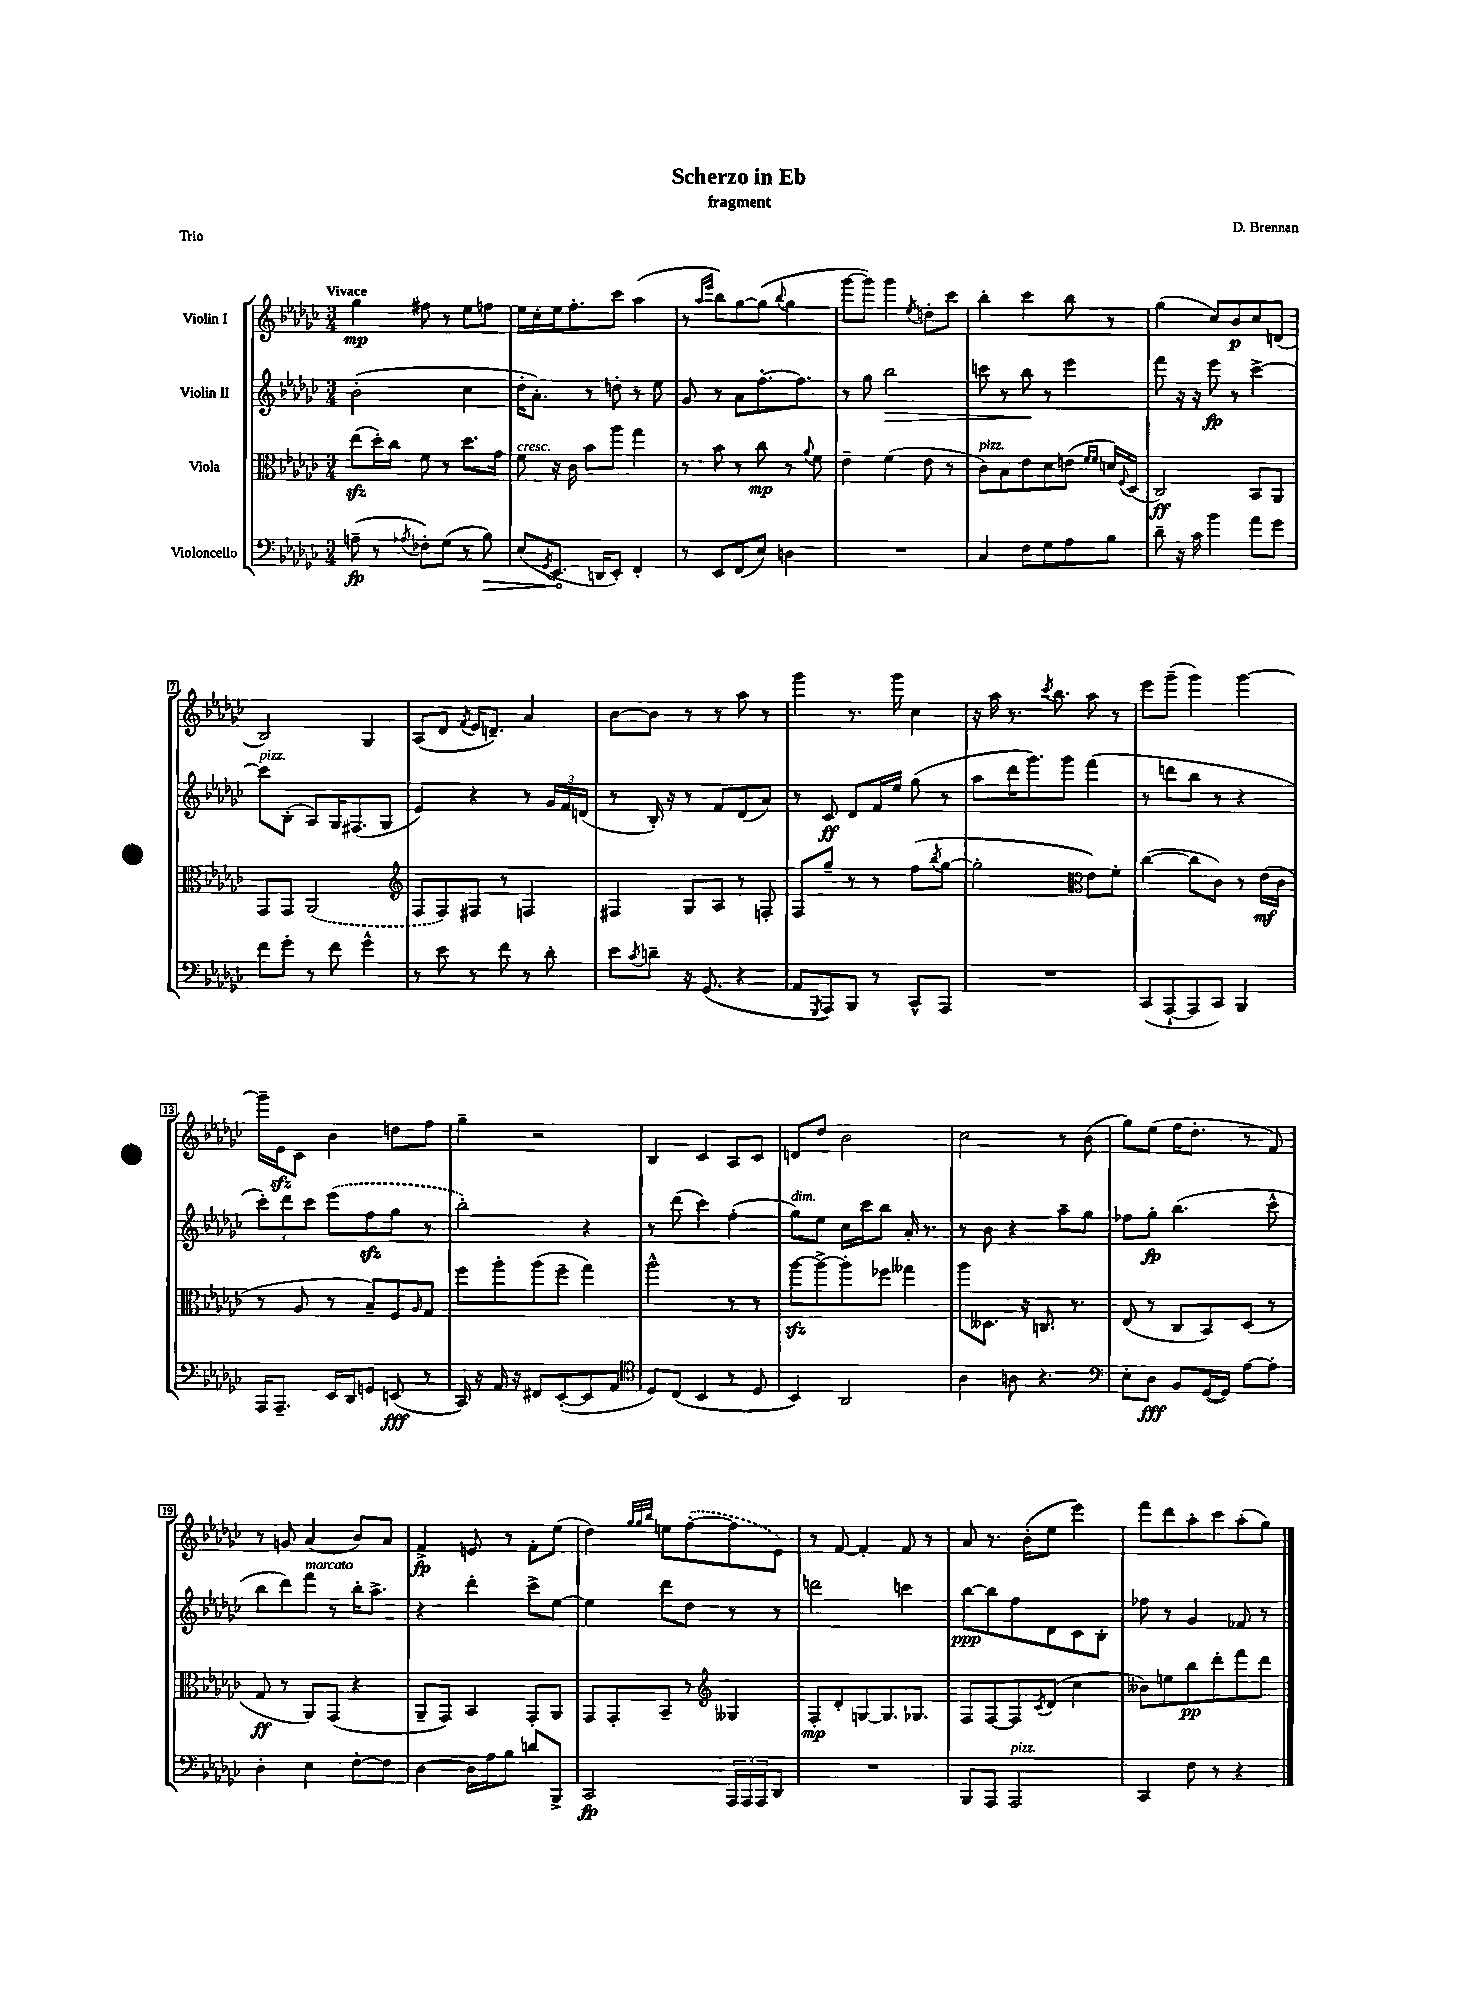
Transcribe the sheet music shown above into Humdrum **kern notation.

**kern	**dynam	**kern	**dynam	**kern	**dynam	**kern	**dynam
*part4	*part4	*part3	*part3	*part2	*part2	*part1	*part1
*staff4	*staff4	*staff3	*staff3	*staff2	*staff2	*staff1	*staff1
*I"Violoncello	*	*I"Viola	*	*I"Violin II	*	*I"Violin I	*
*clefF4	*	*clefC3	*	*clefG2	*	*clefG2	*
*k[b-e-a-d-g-c-]	*	*k[b-e-a-d-g-c-]	*	*k[b-e-a-d-g-c-]	*	*k[b-e-a-d-g-c-]	*
*M3/4	*	*M3/4	*	*M3/4	*	*M3/4	*
=1	=1	=1	=1	=1	=1	=1	=1
!	!	!	!	!	!	!LO:TX:a:B:t=Vivace	!
(8An~\	fp	(8ee-zz\L	.	(2b-'\	.	4gg-\	mp
8r	.	16dd-'\L)	.	.	.	.	.
.	.	16cc-\JJ	.	.	.	.	.
8qA-X/	.	.	.	.	.	.	.
8F-X'\L)	.	8f\	.	.	.	8ff#X\	.
(8G-\J	.	8r	.	.	.	8r	.
8r	.	8.dd-\L	.	4cc-\	.	8ee-\L	.
!	!LO:HP:b	!	!	!	!	!	!
8B-\)	>	.	.	.	.	8ffn\J	.
.	.	16g-\Jk	.	.	.	.	.
=2	=2	=2	=2	=2	=2	=2	=2
!	!	!LO:TX:a:i:t=cresc.	!	!	!	!	!
(8E-/L	.	8f\	.	16dd-'\KL	.	16ee-\LL	.
.	.	.	.	8.a-'\J)	.	16cc-'\	.
8qGG-/	.	.	.	.	.	.	.
8.EE-/J	.	16r	.	.	.	16ee-\J	.
.	.	16c-\	.	.	.	8.ff'\	.
.	.	8b-\L	.	8r	.	.	.
16DDn/KL	]	.	.	.	.	.	.
8EE-'/J)	.	8aa-\J	.	8ddn'\	.	8ccc-\J	.
4FF'/	.	4gg-\	.	8r	.	(4aa-\	.
.	.	.	.	8ee-\	.	.	.
=3	=3	=3	=3	=3	=3	=3	=3
8r	.	8r	.	8g-/	.	8r	.
.	.	.	.	.	.	16qqaa-/LL	.
.	.	.	.	.	.	16qqeee-/JJ	.
8EE-/L	.	8b-\	.	8r	.	8bb-\L)	.
(8FF/	.	8r	.	8a-\L	.	[8gg-\	.
8E-/J)	.	8cc-\	mp	[8.ff'\	.	(8gg-\J]	.
.	.	.	.	.	.	8qqbb-/	.
4Dn\	.	8r	.	.	.	4gg-\	.
.	.	.	.	8.ff\J]	.	.	.
.	.	8qqa-/	.	.	.	.	.
.	.	8f\	.	.	.	.	.
=4	=4	=4	=4	=4	=4	=4	=4
2.r	.	4e-~\	.	8r	.	[8ggg-\L	.
.	.	.	.	8gg-\	.	8ggg-\J])	.
!	!	!	!	!	!LO:HP:b	!	!
.	.	(4f\	.	2bb-\	>	4ggg-\	.
.	.	.	.	.	.	8qee-/	.
.	.	8e-\	.	.	.	8ddn'\L	.
.	.	8r	.	.	.	8ccc-\J	.
=5	=5	=5	=5	=5	=5	=5	=5
!	!	!LO:TX:a:i:t=pizz.	!	!	!	!	!
4C-/	.	8c-\L)	.	8cccn\	.	4bb-'\	.
.	.	8B-\	.	8r	.	.	.
8F\L	.	8e-\	.	8bb-\	.	4ccc-\	.
8G-\	.	8d-\	.	8r	]	.	.
8A-\	.	(8en\J	.	4eee-\	.	8bb-\	.
.	.	16qqf/LL	.	.	.	.	.
.	.	16qqf/JJ	.	.	.	.	.
8B-\J	.	16dn/LL)	.	.	.	8r	.
.	.	8qqF/	.	.	.	.	.
.	.	(16D-/JJ	.	.	.	.	.
=6	=6	=6	=6	=6	=6	=6	=6
8d-~\	.	2C-/)	ff	8fff\	.	(4gg-\	.
16r	.	.	.	16r	.	.	.
16c-\	.	.	.	16r	.	.	.
4b-\	.	.	.	8eee-\	fp	8cc-/L)	.
.	.	.	.	8r	.	8b-/	p
8a-\L	.	8BB-/L	.	[4ccc-^\	.	8cc-/	.
8g-\J	.	8AA-/J	.	.	.	(8dn/J	.
!!LO:LB:g=z
=7	=7	=7	=7	=7	=7	=7	=7
!	!	!	!	!LO:TX:a:i:t=pizz.	!	!	!
8f\L	.	8GG-/L	.	8ccc-\L]	.	2B-/)	.
8g-'\J	.	8GG-/J	.	(8B-'\J	.	.	.
8r	.	(2AA-/	.	8A-/L)	.	.	.
8f\	.	.	.	16G-/K	.	.	.
.	.	.	.	(8.F#X/	.	.	.
4g-^^\	.	.	.	.	.	4G-/	.
.	.	.	.	8G-/J	.	.	.
=8	=8	=8	=8	=8	=8	=8	=8
*	*	*clefG2	*	*	*	*	*
8r	.	8F/L	.	4e-/)	.	(8A-/L	.
8e-\	.	8F/)	.	.	.	8d-/J	.
.	.	.	.	.	.	8qf/	.
8r	.	8F#X/J	.	4r	.	16e-/KL	.
.	.	.	.	.	.	8.dn~/J)	.
8f\	.	8r	.	.	.	.	.
8r	.	4Fn/	.	8r	.	4a-/	.
8d-'\	.	.	.	24g-/LL	.	.	.
.	.	.	.	24f/	.	.	.
.	.	.	.	(24dn/JJ	.	.	.
=9	=9	=9	=9	=9	=9	=9	=9
8e-\L	.	4F#X/	.	8r	.	[8b-\L	.
8qc-/	.	.	.	.	.	.	.
8dn~\J	.	.	.	16B-'/)	.	8b-\J]	.
.	.	.	.	16r	.	.	.
16r	.	8G-/L	.	8r	.	8r	.
(8.GG-/	.	.	.	.	.	.	.
.	.	8A-/J	.	8f/L	.	8r	.
4r	.	8r	.	(8d-/	.	8aa-\	.
.	.	8Fn'/	.	8a-/J)	.	8r	.
=10	=10	=10	=10	=10	=10	=10	=10
8AA-/L	.	8F/L	.	8r	.	4ggg-\	.
8qGGG-/	.	.	.	.	.	.	.
8AAA-/)	.	8gg-~/J	.	8c-/	ff	.	.
8BBB-/J	.	8r	.	8d-/L	.	8.r	.
8r	.	8r	.	16f/L	.	.	.
.	.	.	.	16ee-/JJ	.	16ggg-\	.
8CC-^^/L	.	(8ff\L	.	(8gg-\	.	4cc-\	.
.	.	8qbb-/	.	.	.	.	.
8AAA-/J	.	[8gg-\J	.	8r	.	.	.
=11	=11	=11	=11	=11	=11	=11	=11
2.r	.	2gg-'\]	.	8aa-\L	.	16r	.
.	.	.	.	.	.	16aa-\	.
.	.	.	.	16ddd-\K	.	8.r	.
.	.	.	.	8.ggg-\)	.	.	.
.	.	.	.	.	.	8qccc-/	.
.	.	.	.	.	.	8.bb-\	.
.	.	.	.	8ggg-\J	.	.	.
*	*	*clefC3	*	*	*	*	*
.	.	8e-\L)	.	(4fff\	.	8aa-\	.
.	.	8f'\J	.	.	.	8r	.
=12	=12	=12	=12	=12	=12	=12	=12
(8CC-/L	.	([4cc-\	.	8r	.	8eee-\L	.
[8AAA-`/	.	.	.	8dddn\L	.	(8ggg-~\J	.
8AAA-/]	.	8cc-\L]	.	8bb-\J	.	4ggg-\)	.
8CC-/J)	.	8c-\J)	.	8r	.	.	.
4BBB-/	.	8r	.	4r	.	[4ggg-\	.
.	.	(16e-\LL	mf	.	.	.	.
.	.	16c-\JJ	.	.	.	.	.
!!LO:LB:g=z
=13	=13	=13	=13	=13	=13	=13	=13
16AAA-/KL	.	8r	.	12ccc-'\L)	.	16ggg-~\LL]	.
8.AAA-~/J	.	.	.	.	.	16e-zz\J	.
.	.	.	.	12ddd-\	.	.	.
.	.	8A-/	.	.	.	8c-\J	.
.	.	.	.	12ccc-\J	.	.	.
16EE-/LL	.	8r	.	(8eee-\L	.	4b-\	.
16DD-/J	.	.	.	.	.	.	.
8GGn/J	.	8B-~/L)	.	8ffzz\	.	.	.
(8EEn/	fff	8F/	.	8gg-\J	.	8ddn\L	.
.	.	16qqA-/	.	.	.	.	.
8r	.	8G-/J	.	8r	.	8ff\J	.
=14	=14	=14	=14	=14	=14	=14	=14
16CC-/)	.	8ff\L	.	2bb-'\)	.	4gg-~\	.
16r	.	.	.	.	.	.	.
16AA-/	.	8aa-'\	.	.	.	.	.
16r	.	.	.	.	.	.	.
8FF#X/L	.	(8aa-\	.	.	.	2r	.
([8EE-'/	.	8ff~\J	.	.	.	.	.
8EE-/]	.	4gg-\)	.	4r	.	.	.
8AA-/J	.	.	.	.	.	.	.
=15	=15	=15	=15	=15	=15	=15	=15
*clefC4	*	*	*	*	*	*	*
8D-/L)	.	2aa-^^\	.	8r	.	4B-/	.
(8C-/J	.	.	.	(8ddd-\	.	.	.
4BB-/	.	.	.	4ccc-\)	.	4c-/	.
8r	.	8r	.	(4ff'\	.	8A-/L	.
8D-/	.	8r	.	.	.	8c-/J	.
=16	=16	=16	=16	=16	=16	=16	=16
!	!	!	!	!LO:TX:a:i:t=dim.	!	!	!
4BB-/)	.	[8aa-zz\L	.	8gg-\L)	.	8dn/L	.
.	.	8aa-^\_	.	8ee-\J	.	8dd-/J	.
2AA-/	.	8aa-'\]	.	16cc-\LL	.	2b-\	.
.	.	.	.	16ccc-\J	.	.	.
.	.	8ff-X\J	.	8bb-\J	.	.	.
.	.	4gg--X\	.	16a-'/	.	.	.
.	.	.	.	8.r	.	.	.
=17	=17	=17	=17	=17	=17	=17	=17
4A-\	.	8aa-\L	.	8r	.	2cc-\	.
.	.	8.D--X\J	.	8b-\	.	.	.
8An\	.	.	.	4r	.	.	.
.	.	16r	.	.	.	.	.
4.r	.	8.Cn/	.	.	.	.	.
.	.	.	.	8aa-~\L	.	8r	.
.	.	8.r	.	.	.	.	.
.	.	.	.	8gg-\J	.	(8b-\	.
=18	=18	=18	=18	=18	=18	=18	=18
*clefF4	*	*	*	*	*	*	*
8E-'\L	.	(8E-/	.	8ff-X\L	.	8gg-\L)	.
8D-\J	fff	8r	.	8gg-'\J	fp	(8ee-\J	.
8BB-/L	.	8C-/L	.	(4.bb-\	.	16ff\KL	.
.	.	.	.	.	.	8.dd-'\J	.
([16GG-/L	.	8BB-/)	.	.	.	.	.
16GG-/JJ])	.	.	.	.	.	.	.
[8A-\L	.	(8D-/J	.	.	.	8r	.
8A-'\J]	.	8r	.	8ccc-^^\	.	8f/)	.
!!LO:LB:g=z
=19	=19	=19	=19	=19	=19	=19	=19
4D-'\	.	8G-/	ff	8bb-\L	.	8r	.
.	.	8r	.	8ddd-\)	.	8gn/	.
!	!	!	!	!LO:TX:a:i:t=marcato	!	!	!
4E-\	.	8AA-/L)	.	8fff\J	.	(4a-/	.
.	.	(8GG-/J	.	8r	.	.	.
[8F'\L	.	4r	.	16bb-'\KL	.	8b-/L)	.
.	.	.	.	8.aa-^\J	.	.	.
8F\J]	.	.	.	.	.	8a-/J	.
=20	=20	=20	=20	=20	=20	=20	=20
[4D-\	.	8AA-~/L	.	4r	.	4f^/	fp
.	.	8GG-/J)	.	.	.	.	.
16D-\LL]	.	4BB-/	.	4ddd-'\	.	8en/	.
16A-\J	.	.	.	.	.	.	.
8B-\J	.	.	.	.	.	8r	.
8dn/L	.	8GG-'/L	.	8ccc-^\L	.	8f'\L	.
8BBB-^/J	.	8AA-/J	.	[8ee-\J	.	(8ee-\J	.
=21	=21	=21	=21	=21	=21	=21	=21
2CC-/	fp	8GG-/L	.	4ee-\]	.	4dd-\)	.
.	.	8GG-'/	.	.	.	.	.
.	.	.	.	.	.	32qqgg-/LLL	.
.	.	.	.	.	.	32qqgg-/	.
.	.	.	.	.	.	32qqbb-/JJJ	.
.	.	8BB-~/J	.	8ddd-\L	.	8een\L	.
.	.	8r	.	8dd-\J	.	([8ff'\	.
*	*	*clefG2	*	*	*	*	*
24AAA-/LL	.	4G--X/	.	8r	.	8ff\]	.
24AAA-/	.	.	.	.	.	.	.
24AAA-/J	.	.	.	.	.	.	.
8DD-/J	.	.	.	8r	.	8e-\J)	.
=22	=22	=22	=22	=22	=22	=22	=22
2.r	.	8F'/L	mp	2dddn\	.	8r	.
.	.	8d-'/	.	.	.	[8f/	.
.	.	[8Gn/	.	.	.	4f'/]	.
.	.	8.G/]	.	.	.	.	.
.	.	.	.	4cccn\	.	8f/	.
.	.	8.G-X/J	.	.	.	.	.
.	.	.	.	.	.	8r	.
=23	=23	=23	=23	=23	=23	=23	=23
8BBB-/L	.	8F/L	.	[8bb-\L	ppp	8a-/	.
8AAA-/J	.	[8F/	.	8bb-\]	.	8.r	.
!LO:TX:a:i:t=pizz.	!	!	!	!	!	!	!
2AAA-/	.	8F/]	.	8ff\	.	.	.
.	.	.	.	.	.	(16b-'\KL	.
.	.	8qc-/	.	.	.	.	.
.	.	(8d-/J	.	8d-\	.	8ee-\J	.
.	.	4cc-\	.	8c-\	.	4eee-\)	.
.	.	.	.	8B-'\J	.	.	.
=24	=24	=24	=24	=24	=24	=24	=24
4CC-/	.	8b--X\L)	.	8ff-X\	.	8fff\L	.
.	.	8een\	.	8r	.	8ddd-\	.
8F\	.	8bb-\	pp	4g-/	.	8aa-'\	.
8r	.	8ddd-'\	.	.	.	8ccc-\	.
4r	.	8fff\	.	8f-X/	.	(8aa-'\	.
.	.	8ddd-\J	.	8r	.	8gg-\J)	.
==	==	==	==	==	==	==	==
*-	*-	*-	*-	*-	*-	*-	*-
